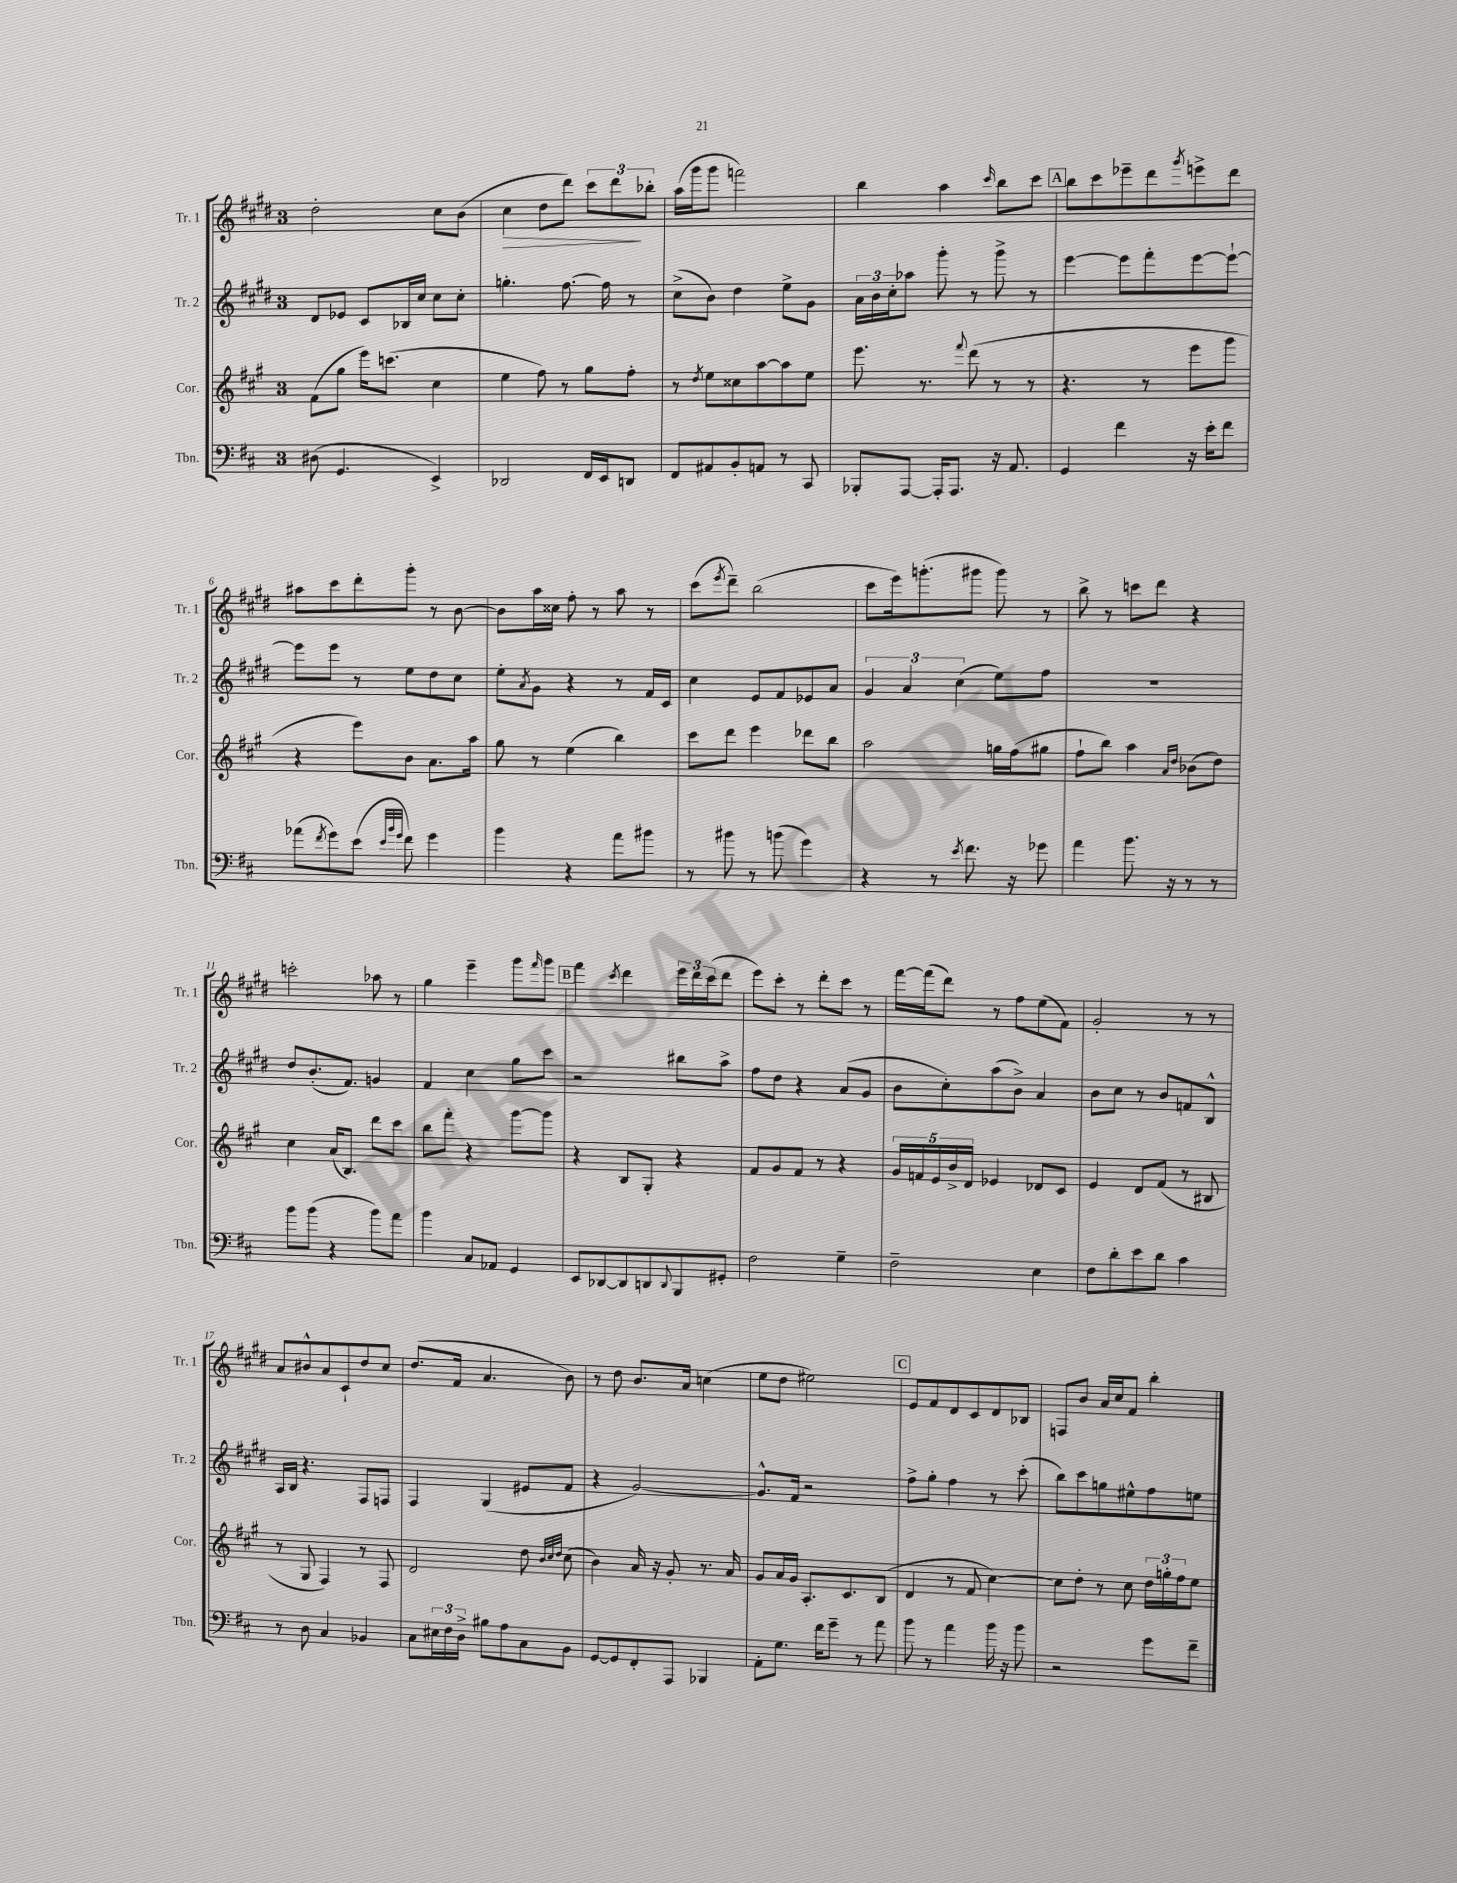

**kern	**kern	**kern	**kern
*staff4	*staff3	*staff2	*staff1
*clefF4	*clefG2	*clefG2	*clefG2
*k[f#c#]	*k[f#c#g#]	*k[f#c#g#d#]	*k[f#c#g#d#]
*M3/4	*M3/4	*M3/4	*M3/4
(8D#	(8f#	8d#	2dd#'
4.GG	8gg#	8e-	.
.	16eee)	8c#	.
.	(8.ccc	.	.
.	.	16B-	.
.	.	16cc#	.
4EE^)	4cc#	8cc#	8cc#
.	.	8cc#'	(8b
=	=	=	=
2DD-	4ee	4.gg'	4cc#
.	8ff#)	.	8dd#
.	8r	[8.ff#	8ddd#)
16FF#	8gg#	.	12ccc#
16EE	.	16ff#]	.
.	.	.	12ddd#
8DD	8ff#'	8r	.
.	.	.	12bb-'
=	=	=	=
8FF#	8r	(8cc#^	(16aa
.	.	.	16ggg#
.	8qdd	.	.
8AA#	8ee	8b)	8ggg#
8BB'	8cc##	4dd#	2fff)
8AA	[8aa	.	.
8r	8aa]	8ee^	.
8CC#	8ee	8g#	.
=	=	=	=
8BBB-'	8.eee	24a	4bb
.	.	24b	.
.	.	24cc#'	.
[8AAA	.	8aa-	.
.	8.r	.	.
16AAA']	.	8ggg#'	4aa
8.AAA	.	.	.
.	8qqfff#	.	.
.	(8ddd	8r	.
.	.	.	16qqccc#
16r	8r	8ggg#^	8bb
8.AA	.	.	.
.	8r	8r	8ccc#
=	=	=	=
4GG	4.r	[4eee	8bb
.	.	.	8ccc#
4f#	.	8eee]	8eee-~
.	8r	8fff#'	8ddd#
.	.	.	8qggg#
16r	8eee	[8eee	8eee^
16e'	.	.	.
8f#	8ggg#	8eee`_	8ddd#
=	=	=	=
(8a-	4r	8eee]	8aa#
8qf#	.	.	.
8g)	.	8eee	8ccc#
(8e	8eee)	8r	8ddd#'
32qqe	.	.	.
32qqb	.	.	.
32qqg	.	.	.
8f#)	8b	8ee	8ggg#'
4g	8.a	8dd#	8r
.	.	8cc#	[8b
.	16aa	.	.
=	=	=	=
4b	8gg#	8ee'	8b]
.	.	8qa	.
.	8r	8g#	16aa
.	.	.	16cc##
4r	(4ee	4r	8ff#'
.	.	.	8r
8a	4bb)	8r	8aa
8b#	.	16f#	8r
.	.	16c#	.
=	=	=	=
8r	8ccc#	4cc#	(8ccc#
.	.	.	8qeee
8b#	8ddd	.	8ddd#~)
8r	4eee	8e	(2bb
(8b	.	8f#	.
4g)	8ddd-	8e-	.
.	8bb	8a	.
=	=	=	=
4r	2aa	6g#	8ccc#
.	.	.	16eee)
.	.	6a	.
.	.	.	(8.ggg'
8r	.	.	.
.	.	(6cc#	.
8qe	.	.	.
8.f#	.	.	8ggg#
.	16gg	8ee)	8ggg#)
16r	(16ff#	.	.
8g-	8gg#	8ff#	8r
=	=	=	=
4a	8ff#`	2.r	8bb^
.	8bb)	.	8r
8.b	4aa	.	8ccc
.	.	.	8ddd#
16r	.	.	.
.	16qqa	.	.
.	16qqdd	.	.
8r	(8b-	.	4r
8r	8dd)	.	.
=	=	=	=
8b	4cc#	8dd#	2ccc'
(8b	.	(8.b'	.
4r	(16a	.	.
.	8.B)	8.f#)	.
8b)	8ddd	4g	8aa-
8a	8ccc#	.	8r
=	=	=	=
4b	8bb	4f#	4gg#
.	8fff#'	.	.
8C#	4r	4cc#	4eee~
8AA-	.	.	.
4GG	[8ggg#	8gg#	8ggg#
.	.	.	16qqfff#
.	8ggg#]	8ccc#	8ggg#
=	=	=	=
8EE	4r	2r	4fff#
[8DD-	.	.	.
.	.	.	8qccc#
8DD-]	8B	.	4ddd#
8DD	8G#'	.	.
8qqDD	.	.	.
8BBB	4r	8bb#	24eee
.	.	.	24ddd#
.	.	.	(24ccc#
8GG#'	.	8aa^	8ddd#
=	=	=	=
2F#	8f#	8ff#	8eee)
.	8g#	8dd#	8ccc#'
.	8f#	4r	8r
.	8r	.	8ddd#'
4G~	4r	(8a	8ccc#
.	.	8g#	8r
=	=	=	=
2F#~	20g#	8b	[16fff#
.	20f	.	.
.	.	.	(16fff#]
.	20e	.	.
.	.	8cc#')	8ddd#)
.	20b^	.	.
.	20d	.	.
.	4e-	(8aa	8r
.	.	8b^)	8ff#
4E	8d-	4a	(8ee
.	8c#	.	8f#)
=	=	=	=
8F#	4e	8b	2g#'
8d'	.	8cc#	.
8e	8d	8r	.
8d	(8f#	8b	.
4c#	8r	8f	8r
.	8B#	8B^^	8r
=	=	=	=
8r	8r	16A	8a
.	.	16B	.
8D	8G#	4.r	8b#^^
4C#	4F#)	.	8a
.	.	.	8c#`
4BB-	8r	8F#	8dd#
.	8F#	8F	8cc#
=	=	=	=
8C#	2d	4F#	(8.dd#
24E#	.	.	.
24F#	.	.	.
.	.	.	16f#
24D^	.	.	.
8B#	.	(4G#	4.a
8A	.	.	.
8C#	8dd	8e#	.
.	32qqb	.	.
.	32qqcc#	.	.
.	32qqdd	.	.
8BB	(8cc#	8f#	8b)
=	=	=	=
[8GG	4b)	4r	8r
8GG]	.	.	8dd#
8FF#'	16a	[2g#)	8.b
.	16r	.	.
8AAA	8g#'	.	.
.	.	.	16a
4BBB-	8.r	.	(4cc
.	16a	.	.
=	=	=	=
8AA'	8g#	8.g#^^]	8ee
8.G	16a	.	8dd#
.	16g#	16f#	.
.	8.A'	2r	2ee#)
16f#	.	.	.
8g~	.	.	.
.	8.c#	.	.
8r	.	.	.
8a	(8B	.	.
=	=	=	=
8b	4d	8ff#^	8e
8r	.	8gg#'	8f#
4a	8r	4ff#	8d#
.	8f#	.	8c#
16b	[4cc#)	8r	8d#
16r	.	.	.
8b	.	(8ccc#'	8B-
=	=	=	=
2r	8cc#]	8bb)	8F
.	8dd'	8ccc#	8b
.	8r	8gg	16a
.	.	.	16cc#
.	8cc#	8ee#^^	8f#
8g	24dd	8ff#	4bb'
.	24gg'	.	.
.	24ff#	.	.
8f#~	8ee	8ee	.
==	==	==	==
*-	*-	*-	*-
